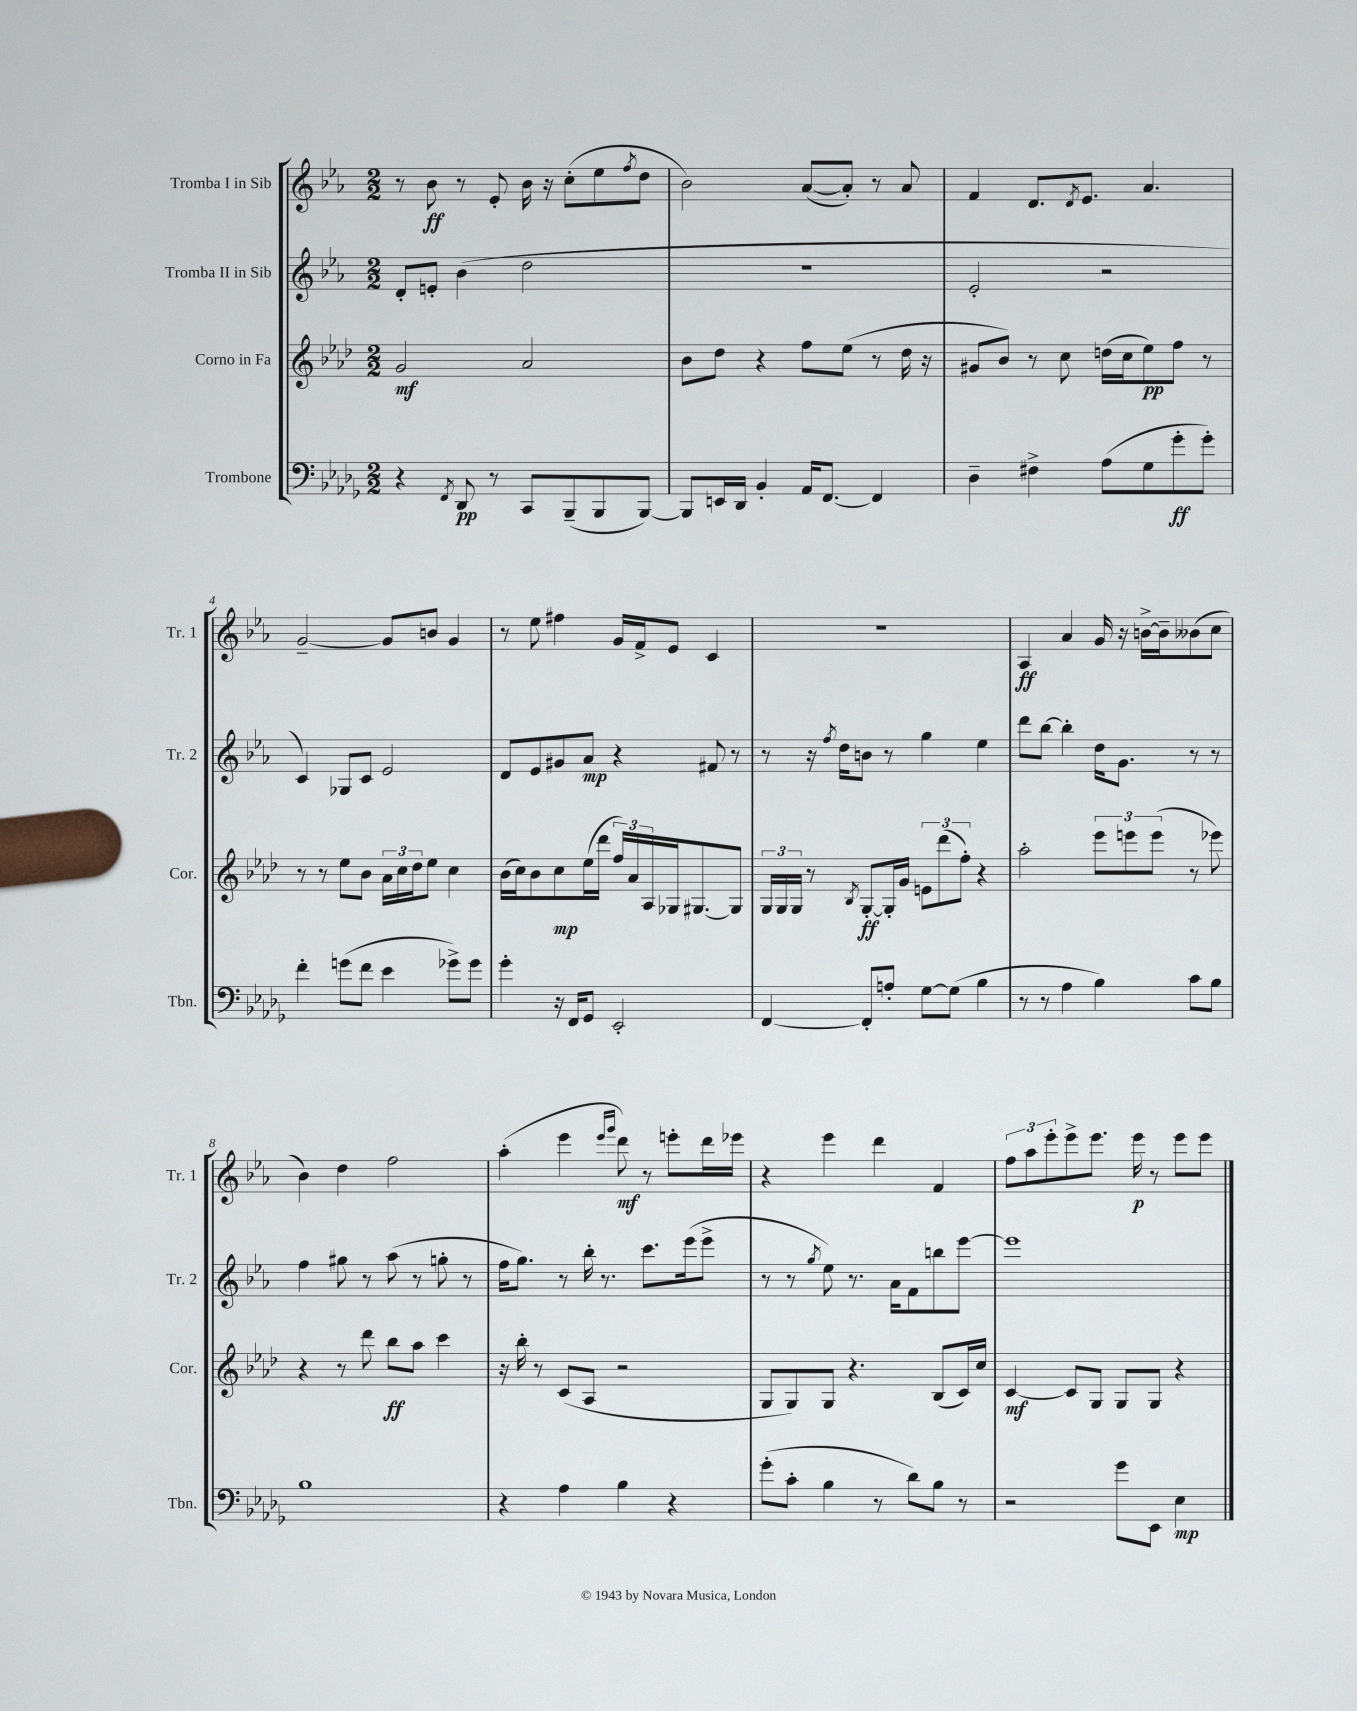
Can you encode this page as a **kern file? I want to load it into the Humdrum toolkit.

**kern	**dynam	**kern	**dynam	**kern	**dynam	**kern	**dynam
*part4	*part4	*part3	*part3	*part2	*part2	*part1	*part1
*staff4	*staff4	*staff3	*staff3	*staff2	*staff2	*staff1	*staff1
*I"Trombone	*	*I"Corno in Fa	*	*I"Tromba II in Sib	*	*I"Tromba I in Sib	*
*I'Tbn.	*	*I'Cor.	*	*I'Tr. 2	*	*I'Tr. 1	*
*clefF4	*	*clefG2	*	*clefG2	*	*clefG2	*
*k[b-e-a-d-g-]	*	*k[b-e-a-d-]	*	*k[b-e-a-]	*	*k[b-e-a-]	*
*M2/2	*	*M2/2	*	*M2/2	*	*M2/2	*
=1	=1	=1	=1	=1	=1	=1	=1
4r	.	2g/	mf	8d'/L	.	8r	.
.	.	.	.	8en'/J	.	8b-\	ff
8qFF/	.	.	.	.	.	.	.
8DD-/	pp	.	.	(4b-\	.	8r	.
8r	.	.	.	.	.	8e-'/	.
8CC/L	.	2a-/	.	2dd\	.	16b-\	.
.	.	.	.	.	.	16r	.
(8BBB-~/	.	.	.	.	.	(8cc'\L	.
8BBB-/	.	.	.	.	.	8ee-\	.
.	.	.	.	.	.	8qff/	.
[8BBB-/J)	.	.	.	.	.	8dd\J	.
=2	=2	=2	=2	=2	=2	=2	=2
8BBB-/L]	.	8b-\L	.	1r	.	2b-\)	.
16EEn/L	.	8dd-\J	.	.	.	.	.
16DD-/JJ	.	.	.	.	.	.	.
4BB-'/	.	4r	.	.	.	.	.
16AA-/KL	.	8ff\L	.	.	.	([8a-/L	.
[8.FF/J	.	.	.	.	.	.	.
.	.	(8ee-\J	.	.	.	8a-'/J])	.
4FF/]	.	8r	.	.	.	8r	.
.	.	16dd-\	.	.	.	8a-/	.
.	.	16r	.	.	.	.	.
=3	=3	=3	=3	=3	=3	=3	=3
4D-~\	.	8g#X/L	.	2e-'/	.	4f/	.
.	.	8b-/J)	.	.	.	.	.
4F#X^\	.	8r	.	.	.	8.d/L	.
.	.	8cc\	.	.	.	.	.
.	.	.	.	.	.	8qd/	.
.	.	.	.	.	.	8.e-/J	.
(8A-\L	.	(16ddn\LL	.	2r	.	.	.
.	.	16cc\J	.	.	.	.	.
8G-\	.	8ee-\)	pp	.	.	4.a-/	.
8g-'\	ff	8ff\J	.	.	.	.	.
8g-'\J)	.	8r	.	.	.	.	.
!!LO:LB:g=z
=4	=4	=4	=4	=4	=4	=4	=4
4f'\	.	8r	.	4c/)	.	[2g~/	.
.	.	8r	.	.	.	.	.
(8gn\L	.	8ee-\L	.	8G-X/L	.	.	.
8f\J	.	8b-\J	.	8c/J	.	.	.
4e-\	.	24a-\LL	.	2e-/	.	8g/L]	.
.	.	24cc\	.	.	.	.	.
.	.	24dd-\J	.	.	.	.	.
.	.	8ee-\J	.	.	.	8bn/J	.
8g-X^\L)	.	4cc\	.	.	.	4g/	.
8g-\J	.	.	.	.	.	.	.
=5	=5	=5	=5	=5	=5	=5	=5
4g-'\	.	(16b-\LL	.	8d/L	.	8r	.
.	.	16cc\J)	.	.	.	.	.
.	.	8b-\	.	8e-/	.	8ee-\	.
16r	.	8cc\	mp	8g#X/	.	4ff#X\	.
16FF/KL	.	.	.	.	.	.	.
8GG-/J	.	(16ee-\L	.	8a-/J	mp	.	.
.	.	16ddd-\JJ	.	.	.	.	.
2EE-'/	.	24ff/LL)	.	4r	.	16g/LL	.
.	.	24a-/	.	.	.	.	.
.	.	.	.	.	.	16f^/J	.
.	.	24A-/	.	.	.	.	.
.	.	16G-X/J	.	.	.	8e-/J	.
.	.	[8.G#X/	.	.	.	.	.
.	.	.	.	8f#X/	.	4c/	.
.	.	8G#/J]	.	8r	.	.	.
=6	=6	=6	=6	=6	=6	=6	=6
[4FF/	.	24G/LL	.	8r	.	1r	.
.	.	24G/	.	.	.	.	.
.	.	24G/JJ	.	.	.	.	.
.	.	8r	.	16r	.	.	.
.	.	.	.	8qff/	.	.	.
.	.	.	.	16dd\KL	.	.	.
.	.	8qB-/	.	.	.	.	.
8FF'/L]	.	[8G'/L	ff	8bn\J	.	.	.
8An'/J	.	16G'/L]	.	8r	.	.	.
.	.	16g/JJ	.	.	.	.	.
[8G-\L	.	12en\L	.	4gg\	.	.	.
.	.	(12ddd-\	.	.	.	.	.
(8G-\J]	.	.	.	.	.	.	.
.	.	12ff'\J)	.	.	.	.	.
4B-\	.	4r	.	4ee-\	.	.	.
=7	=7	=7	=7	=7	=7	=7	=7
8r	.	2aa-'\	.	8ddd\L	.	4A-/	ff
8r	.	.	.	[8bb-\J	.	.	.
4A-\	.	.	.	4bb-'\]	.	4a-/	.
4B-\)	.	12eee-\L	.	16dd\KL	.	16g/	.
.	.	.	.	8.g\J	.	16r	.
.	.	12eeen\	.	.	.	.	.
.	.	.	.	.	.	[16bn^\LL	.
.	.	(12eee\J	.	.	.	.	.
.	.	.	.	.	.	16b~\J]	.
8c\L	.	8r	.	8r	.	(8b--X\	.
8B-\J	.	8eee-X\)	.	8r	.	8cc\J	.
!!LO:LB:g=z
=8	=8	=8	=8	=8	=8	=8	=8
1B-	.	4r	.	4ff\	.	4b-\)	.
.	.	8r	.	8gg#X\	.	4dd\	.
.	.	8ddd-\	.	8r	.	.	.
.	.	8bb-\L	ff	(8aa-\	.	2ff\	.
.	.	8aa-\J	.	8r	.	.	.
.	.	4ccc\	.	8ggn'\	.	.	.
.	.	.	.	8r	.	.	.
=9	=9	=9	=9	=9	=9	=9	=9
4r	.	16r	.	16ff\KL	.	(4aa-'\	.
.	.	16bb-'\	.	8.gg\J)	.	.	.
.	.	8r	.	.	.	.	.
4A-\	.	(8c/L	.	8r	.	4eee-\	.
.	.	8A-/J	.	16bb-'\	.	.	.
.	.	.	.	8.r	.	.	.
.	.	.	.	.	.	16qqeee-/LL	.
.	.	.	.	.	.	16qqggg/JJ	.
4B-\	.	2r	.	.	.	8ddd\)	mf
.	.	.	.	8.ccc\L	.	8r	.
4r	.	.	.	.	.	8eeen'\L	.
.	.	.	.	(16eee-\k	.	.	.
.	.	.	.	8eee-^\J	.	16ddd\L	.
.	.	.	.	.	.	16eee-X\JJ	.
=10	=10	=10	=10	=10	=10	=10	=10
(8g-'\L	.	8G/L	.	8r	.	4r	.
8c'\J	.	8G/)	.	8r	.	.	.
.	.	.	.	8qgg/	.	.	.
4B-\	.	8G/J	.	8ee-\)	.	4eee-\	.
.	.	4.r	.	8.r	.	.	.
8r	.	.	.	.	.	4ddd\	.
.	.	.	.	16a-\KL	.	.	.
8d-\L)	.	.	.	8f\	.	.	.
8B-\J	.	(8B-/L	.	8bbn\	.	4f/	.
8r	.	16c/L)	.	[8eee-\J	.	.	.
.	.	16cc/JJ	.	.	.	.	.
=11	=11	=11	=11	=11	=11	=11	=11
2r	.	[4c/	mf	1eee-]	.	12ff\L	.
.	.	.	.	.	.	12aa-\	.
.	.	.	.	.	.	12eee-'\	.
.	.	8c/L]	.	.	.	8eee-^\	.
.	.	8G/J	.	.	.	8.eee-\J	.
8g-\L	.	8G/L	.	.	.	.	.
.	.	.	.	.	.	16eee-\	p
8EE-\J	.	8G/J	.	.	.	8r	.
4E-\	mp	4r	.	.	.	8eee-\L	.
.	.	.	.	.	.	8eee-\J	.
==	==	==	==	==	==	==	==
*-	*-	*-	*-	*-	*-	*-	*-
